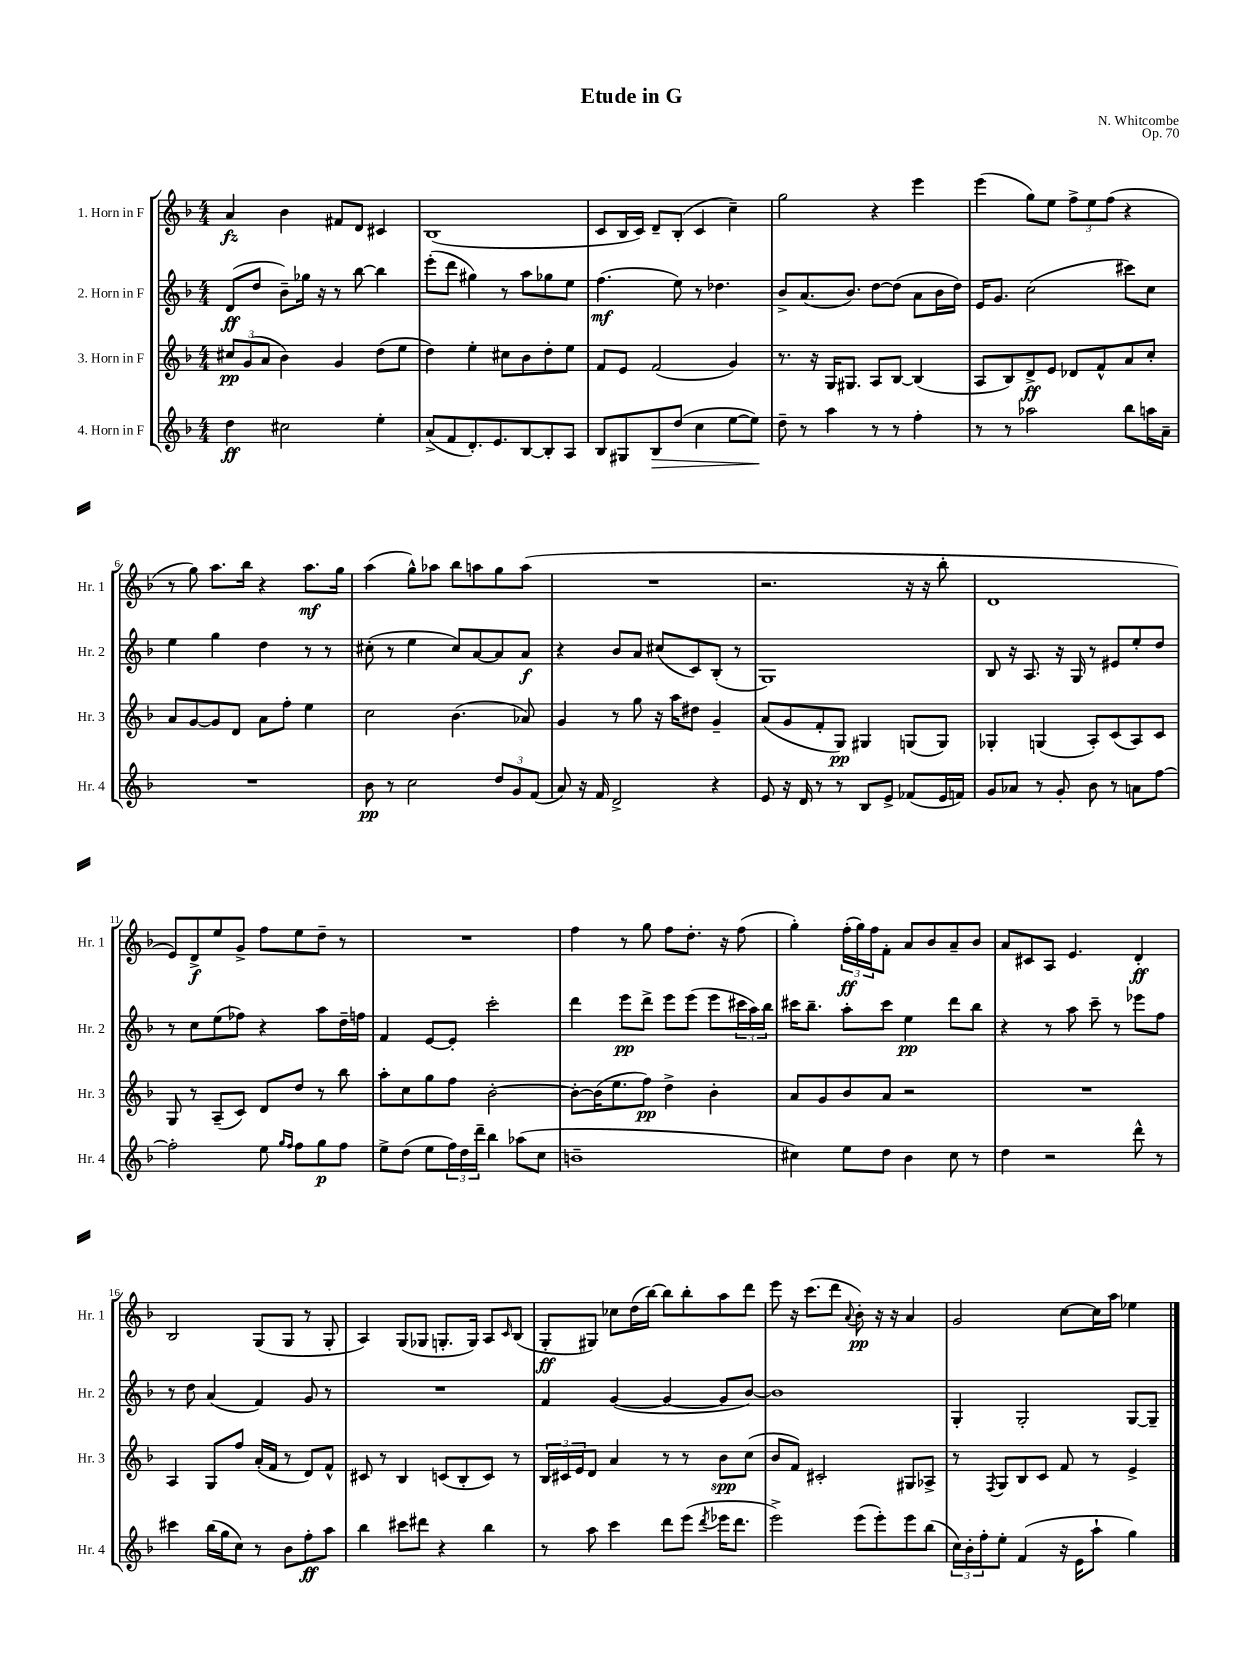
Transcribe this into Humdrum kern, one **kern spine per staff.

**kern	**kern	**kern	**kern
*staff4	*staff3	*staff2	*staff1
*clefG2	*clefG2	*clefG2	*clefG2
*k[b-]	*k[b-]	*k[b-]	*k[b-]
*M4/4	*M4/4	*M4/4	*M4/4
4dd	12cc#	(8d	4a
.	(12g	.	.
.	.	8dd	.
.	12a	.	.
2cc#	4b-)	8b-~)	4b-
.	.	16gg-	.
.	.	16r	.
.	4g	8r	8f#
.	.	[8bb-	8d
4ee'	(8dd	4bb-]	4c#
.	8ee	.	.
=	=	=	=
(8a^	4dd)	(8eee'	(1B-
8f	.	8ddd	.
8.d')	4ee'	4gg#)	.
8.e	.	.	.
.	8cc#	8r	.
[8B-	8b-	8aa	.
8B-']	8dd'	8gg-	.
8A	8ee	8ee	.
=	=	=	=
8B-	8f	(4.ff	8c
8G#	8e	.	16B-
.	.	.	16c)
8B-	(2f	.	8d~
(8dd	.	8ee)	(8B-'
4cc	.	8r	4c
.	.	4.dd-	.
[8ee	4g)	.	4cc~)
8ee])	.	.	.
=	=	=	=
8dd~	8.r	8b-^	2gg
8r	.	(8.a	.
.	16r	.	.
4aa	16G	.	.
.	8.G#	8.b-)	.
8r	8A	[8dd	4r
8r	[8B-	(8dd]	.
4ff'	(4B-]	8a	4eee
.	.	16b-	.
.	.	16dd)	.
=	=	=	=
8r	8A	16e	(4eee
.	.	8.g	.
8r	8B-)	.	.
2aa-	8d^	(2cc	8gg)
.	8e	.	8ee
.	8d-	.	12ff^
.	.	.	12ee
.	8f^^	.	.
.	.	.	(12ff
8bb-	8a	8ccc#)	4r
16aa	8cc'	8cc	.
16a~	.	.	.
=	=	=	=
1r	8a	4ee	8r
.	[8g	.	8gg)
.	8g]	4gg	8.aa
.	8d	.	.
.	.	.	16bb-
.	8a	4dd	4r
.	8ff'	.	.
.	4ee	8r	8.aa
.	.	8r	.
.	.	.	16gg
=	=	=	=
8b-	2cc	(8cc#'	(4aa
8r	.	8r	.
2cc	.	4ee	8gg^^)
.	.	.	8aa-
.	(4.b-	8cc#)	8bb-
.	.	[8a	8aa
12dd	.	8a]	8gg
12g	.	.	.
.	8a-)	8a	(8aa
(12f	.	.	.
=	=	=	=
8a)	4g	4r	1r
16r	.	.	.
16f	.	.	.
2d^	8r	8b-	.
.	8gg	8a	.
.	16r	(8cc#	.
.	16aa	.	.
.	8dd#	8c)	.
4r	4g~	(8B-'	.
.	.	8r	.
=	=	=	=
8e	(8a	1G)	2.r
16r	8g	.	.
16d	.	.	.
8r	8f'	.	.
8r	8G)	.	.
8B-	4G#	.	.
8e^	.	.	.
(8f-	(8G	.	16r
.	.	.	16r
16e	8G)	.	8bb-'
16f)	.	.	.
=	=	=	=
8g	4G-'	8B-	1d
8a-	.	16r	.
.	.	8.A	.
8r	(4G	.	.
8g'	.	16r	.
.	.	16G	.
8b-	8A')	8r	.
8r	(8c	8e#	.
8a	8A)	8ee'	.
[8ff	8c	8dd	.
=	=	=	=
2ff']	8G	8r	8e)
.	8r	8cc	8d^
.	(8A~	(8ee	8ee
.	8c)	8ff-)	8g^
8ee	8d	4r	8ff
16qqgg	.	.	.
16qqff	.	.	.
8ff	8dd	.	8ee
8gg	8r	8aa	8dd~
8ff	8bb-	16dd~	8r
.	.	16ff	.
=	=	=	=
8ee^	8aa'	4f	1r
(8dd	8cc	.	.
8ee	8gg	[8e	.
24ff)	8ff	8e']	.
24dd	.	.	.
24ddd~	.	.	.
4bb-	[2b-'	2ccc'	.
(8aa-	.	.	.
8cc	.	.	.
=	=	=	=
1b~	8b-'_	4ddd	4ff
.	(16b-]	.	.
.	8.ee	.	.
.	.	8eee	8r
.	8ff)	8ddd^	8gg
.	4dd^	8eee	8ff
.	.	(8eee	8.dd'
.	4b-'	8eee	.
.	.	.	16r
.	.	24ccc#	(8ff
.	.	24aa)	.
.	.	24bb-	.
=	=	=	=
4cc#)	8a	16ccc#	4gg')
.	.	8.bb-~	.
.	8g	.	.
8ee	8b-	8aa'	(24ff'
.	.	.	24gg)
.	.	.	24ff
8dd	8a	8ccc#	8f'
4b-	2r	4ee	8a
.	.	.	8b-
8cc#	.	8ddd	8a~
8r	.	8bb-	8b-
=	=	=	=
4dd	1r	4r	8a
.	.	.	8c#
2r	.	8r	8A
.	.	8aa	4.e
.	.	8ccc~	.
.	.	8r	.
8ddd^^	.	8eee-	4d'
8r	.	8ff	.
=	=	=	=
4ccc#	4A	8r	2B-
.	.	8dd	.
(16bb-	8G	(4a	.
16gg	.	.	.
8cc)	8ff	.	.
8r	(16a'	4f)	(8G
.	16f	.	.
8b-	8r	.	8G
8ff'	8d)	8g	8r
8aa	8f^^	8r	8G'
=	=	=	=
4bb-	8c#	1r	4A)
.	8r	.	.
8ccc#	4B-	.	(8G
8ddd#	.	.	8G-
4r	(8c	.	8.G'
.	8B-'	.	.
.	.	.	16G)
4bb-	8c)	.	8A
.	.	.	16qqc
.	8r	.	(8B-
=	=	=	=
8r	24B-	4f	8G'
.	24c#	.	.
.	24e	.	.
8aa	8d	.	8G#)
4ccc	4a	([4g	8cc-
.	.	.	(16dd
.	.	.	[16bb-)
8ddd	8r	4g_	8bb-]
(8eee	8r	.	8bb-'
8qddd	.	.	.
16eee-	8b-	8g]	8aa
8.ddd	.	.	.
.	(8cc	[8b-)	8ddd
=	=	=	=
2eee^)	8b-	1b-]	8eee
.	8f)	.	16r
.	.	.	(8.ccc
.	2c#'	.	.
.	.	.	8ddd
.	.	.	8qqa
(8eee	.	.	8b-')
8eee')	.	.	16r
.	.	.	16r
8eee	8G#	.	4a
(8bb-	8A-^	.	.
=	=	=	=
24cc)	8r	4G'	2g
24b-'	.	.	.
24ff'	.	.	.
.	8qF	.	.
8ee'	8G	.	.
(4f	8B-	2G'	.
.	8c	.	.
16r	8f	.	[8cc
16e	.	.	.
8aa`	8r	.	16cc]
.	.	.	16aa
4gg)	4e^	[8G	4ee-
.	.	8G~]	.
==	==	==	==
*-	*-	*-	*-
